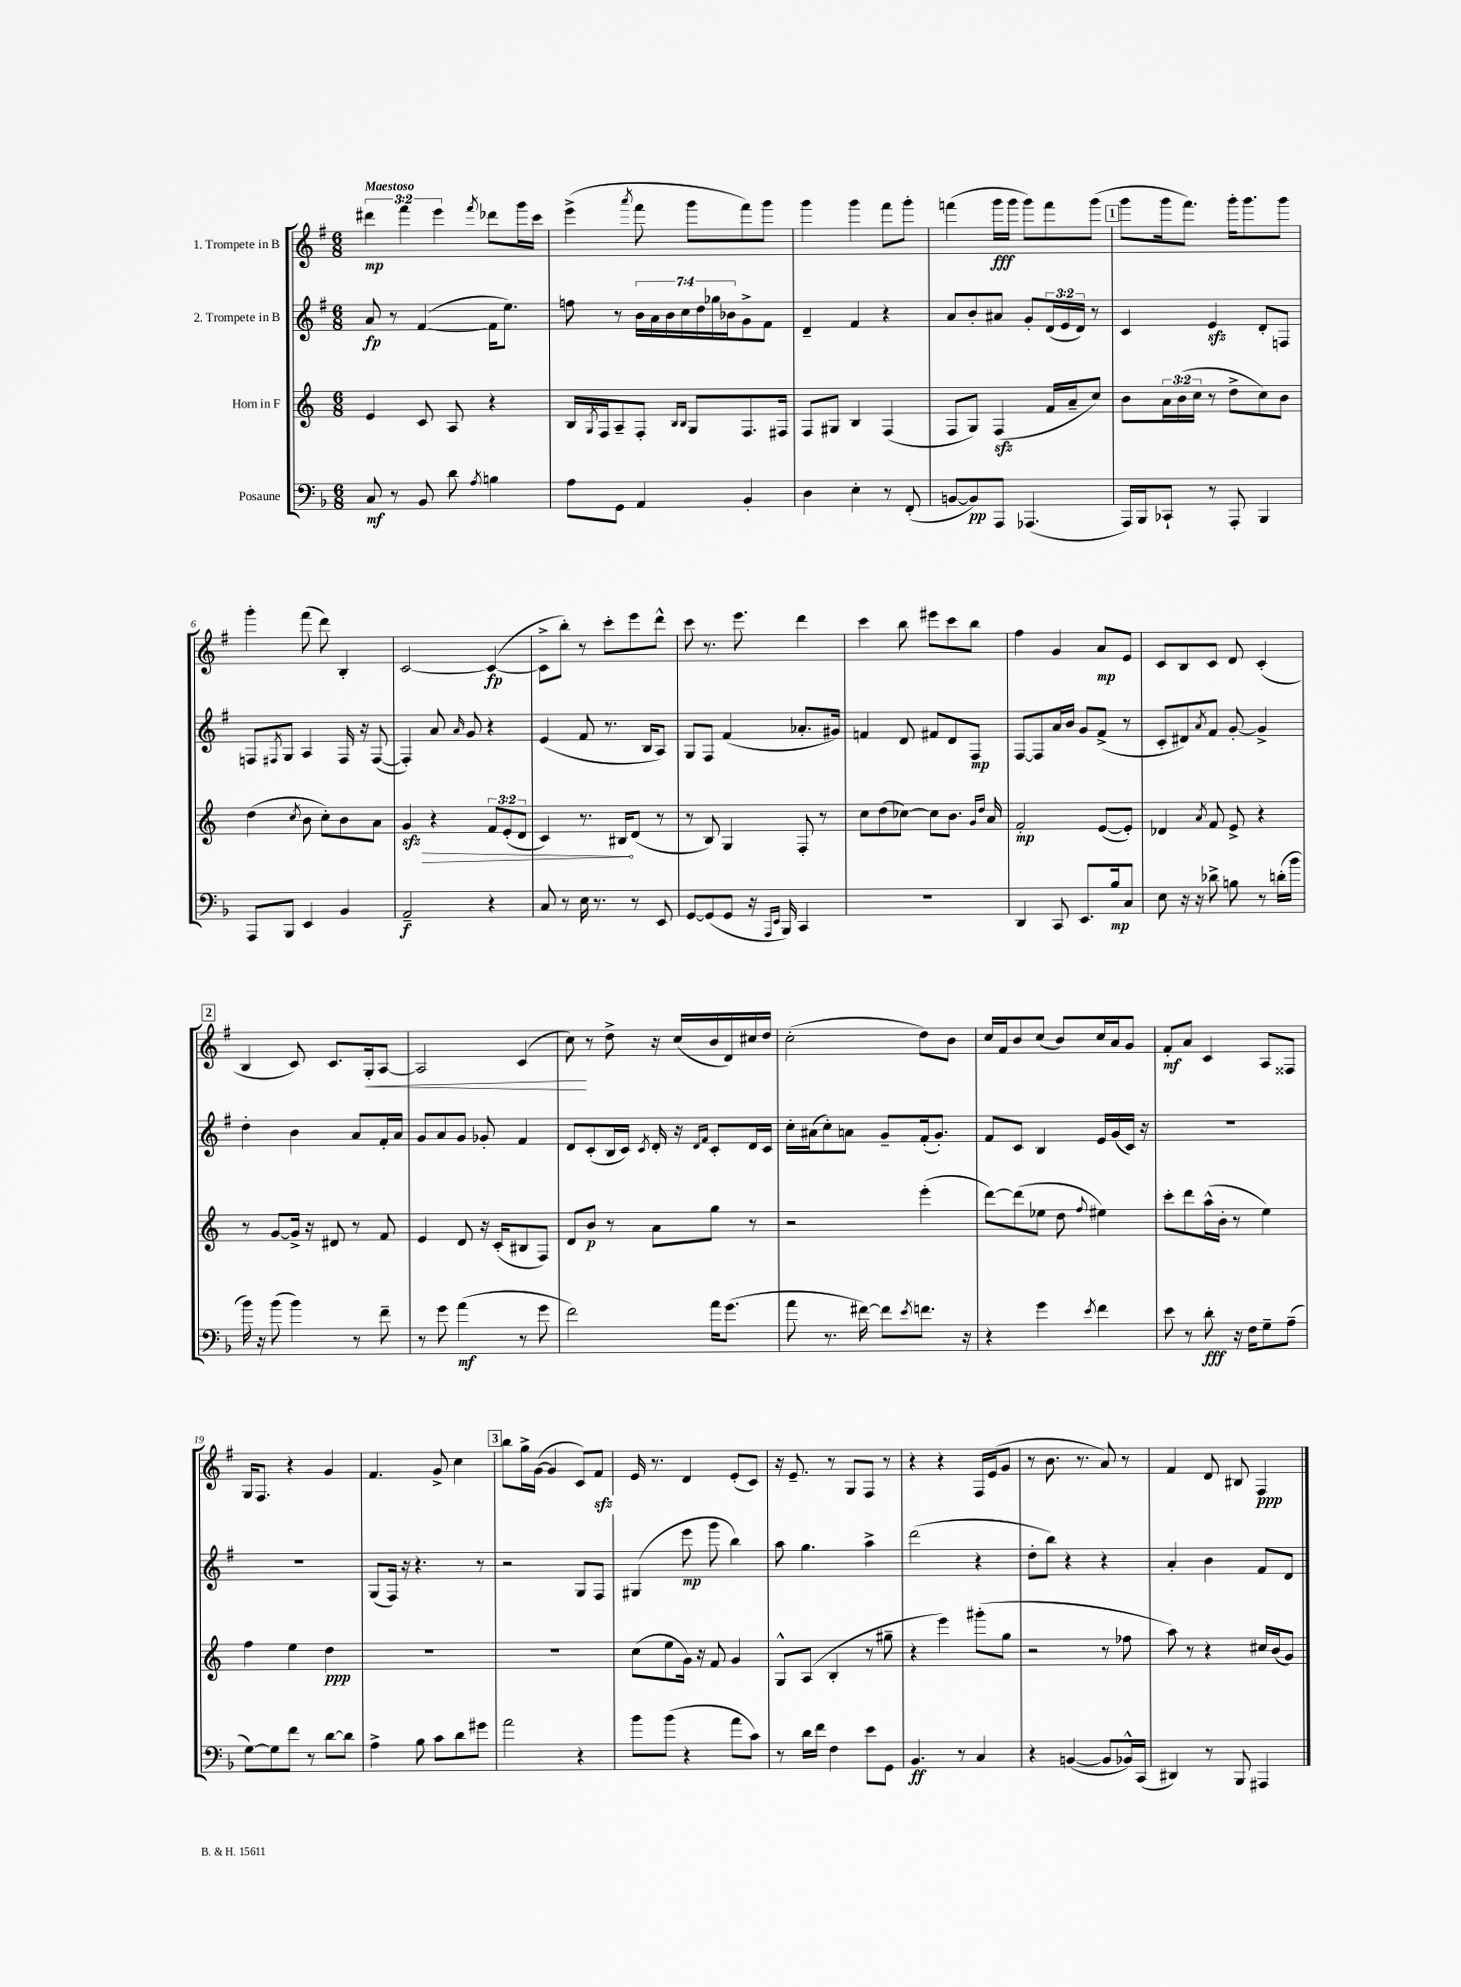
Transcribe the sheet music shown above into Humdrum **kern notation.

**kern	**dynam	**kern	**dynam	**kern	**dynam	**kern	**dynam
*part4	*part4	*part3	*part3	*part2	*part2	*part1	*part1
*staff4	*staff4	*staff3	*staff3	*staff2	*staff2	*staff1	*staff1
*I"Posaune	*	*I"Horn in F	*	*I"2. Trompete in B	*	*I"1. Trompete in B	*
*clefF4	*	*clefG2	*	*clefG2	*	*clefG2	*
*k[b-]	*	*k[]	*	*k[f#]	*	*k[f#]	*
*M6/8	*	*M6/8	*	*M6/8	*	*M6/8	*
=1	=1	=1	=1	=1	=1	=1	=1
!	!	!	!	!	!	!LO:TX:a:B:t=Maestoso	!
8C/	mf	4e/	.	8a/	fp	6ddd#X\	mp
8r	.	.	.	8r	.	.	.
.	.	.	.	.	.	6fff#\	.
8BB-/	.	8c/	.	([4f#/	.	.	.
.	.	.	.	.	.	6eee\	.
8d\	.	8A/	.	.	.	.	.
8qA/	.	.	.	.	.	8qfff#/	.
4Bn\	.	4r	.	16f#\KL]	.	8ddd-X\L	.
.	.	.	.	8.ee\J)	.	.	.
.	.	.	.	.	.	16ggg\L	.
.	.	.	.	.	.	16ccc\JJ	.
=2	=2	=2	=2	=2	=2	=2	=2
8A\L	.	16B/LL	.	8ffn\	.	(4eee^\	.
.	.	8qG/	.	.	.	.	.
.	.	16F/J	.	.	.	.	.
8GG\J	.	8A~/	.	8r	.	.	.
.	.	.	.	.	.	8qaaa/	.
4AA/	.	8F'/J	.	28b\LL	.	8fff#\	.
.	.	.	.	28a\	.	.	.
.	.	.	.	28b\	.	.	.
.	.	.	.	28cc\	.	.	.
.	.	16qqB/LL	.	.	.	.	.
.	.	16qqB/JJ	.	.	.	.	.
.	.	8G/L	.	.	.	8ggg\L	.
.	.	.	.	28dd\	.	.	.
.	.	.	.	28gg-X\	.	.	.
.	.	.	.	28b-X\J	.	.	.
4BB-'/	.	8.F/	.	8g^\	.	8fff#\)	.
.	.	.	.	8f#\J	.	8ggg\J	.
.	.	16F#X/Jk	.	.	.	.	.
=3	=3	=3	=3	=3	=3	=3	=3
4D\	.	8F/L	.	4d~/	.	4ggg\	.
.	.	8G#X/J	.	.	.	.	.
4E'\	.	4B/	.	4f#/	.	4ggg\	.
8r	.	(4F/	.	4r	.	8fff#\L	.
(8FF'/	.	.	.	.	.	8ggg'\J	.
=4	=4	=4	=4	=4	=4	=4	=4
[8BBn/L	.	8F/L	.	8a/L	.	(4fffn\	.
8BB/])	pp	8G/J)	.	8b'/	.	.	.
8AAA/J	.	(4Fzz/	.	8a#X/J	.	16ggg\LL	fff
.	.	.	.	.	.	16ggg\JJ	.
(4.AAA-X/	.	.	.	8g'/L	.	8ggg\L)	.
.	.	16f/LL	.	(24d/L	.	8fff\	.
.	.	.	.	24e/	.	.	.
.	.	16a~/J	.	.	.	.	.
.	.	.	.	24d/JJ)	.	.	.
.	.	8cc/J)	.	8r	.	(8ggg\J	.
!!LO:REH:place=s1:t=1
=5	=5	=5	=5	=5	=5	=5	=5
16AAA/LL)	.	8b\L	.	4c/	.	8ggg\L	.
16BBB-/J	.	.	.	.	.	.	.
8CC-X`/J	.	24a\L	.	.	.	16ggg\k	.
.	.	(24b\	.	.	.	.	.
.	.	.	.	.	.	8.fff#\J)	.
.	.	24cc\JJ	.	.	.	.	.
8r	.	8r	.	4ezz/	.	.	.
8AAA'/	.	8dd^\L	.	.	.	16ggg'\KL	.
.	.	.	.	.	.	8.ggg\	.
4BBB-/	.	8cc\)	.	8d'/L	.	.	.
.	.	8b\J	.	8Fn/J	.	8ggg\J	.
!!LO:LB:g=z
=6	=6	=6	=6	=6	=6	=6	=6
8AAA/L	.	(4dd\	.	8Fn/L	.	4ggg'\	.
.	.	.	.	8qF#X/	.	.	.
8BBB-/J	.	.	.	8G/J	.	.	.
.	.	8qcc/	.	.	.	.	.
4EE/	.	8b\	.	4A/	.	(8fff#\	.
.	.	8cc'\L)	.	.	.	8ddd\)	.
4BB-/	.	8b\	.	16F#/	.	4B'/	.
.	.	.	.	16r	.	.	.
.	.	8a\J	.	([8F#/	.	.	.
=7	=7	=7	=7	=7	=7	=7	=7
!	!	!	!LO:HP:b	!	!	!	!
2AA~/	f	4gzz/	>	4F#'/])	.	[2c/	.
.	.	4r	.	8a/	.	.	.
.	.	.	.	16qqa/	.	.	.
.	.	.	.	8g/	.	.	.
4r	.	12f/L	.	4r	.	(4c/_	fp
.	.	(12e'/	.	.	.	.	.
.	.	12d/J	.	.	.	.	.
=8	=8	=8	=8	=8	=8	=8	=8
8C/	.	4c/)	.	(4e/	.	8c^\L]	.
8r	.	.	.	.	.	8bb'\J)	.
16E\	.	8.r	.	8f#/	.	8r	.
8.r	.	.	.	.	.	.	.
.	.	.	.	8.r	.	8ccc'\L	.
.	.	16B#X/KL	.	.	.	.	.
8r	.	(8d/J	]	.	.	8eee\	.
.	.	.	.	16B/KL	.	.	.
8EE/	.	8r	.	8A/J)	.	8ddd^^\J	.
=9	=9	=9	=9	=9	=9	=9	=9
[8GG/L	.	8r	.	8G/L	.	8ccc\	.
(8GG/]	.	8B/)	.	8F#/J	.	8.r	.
8GG/J	.	4G/	.	(4f#/	.	.	.
.	.	.	.	.	.	8.eee\	.
16r	.	.	.	.	.	.	.
16qqAAA/LL	.	.	.	.	.	.	.
16qqEE/JJ	.	.	.	.	.	.	.
16BBB-/)	.	.	.	.	.	.	.
4CC/	.	8F'/	.	8.a-X'/L	.	4ddd\	.
.	.	8r	.	.	.	.	.
.	.	.	.	16g#X/Jk)	.	.	.
=10	=10	=10	=10	=10	=10	=10	=10
2.r	.	8cc\L	.	4fn/	.	4ccc\	.
.	.	(8dd\	.	.	.	.	.
.	.	[8cc-X\J)	.	8d/	.	8bb\	.
.	.	8cc-\L]	.	8f#X/L	.	8eee#X\L	.
.	.	8.b\J	.	8d/	.	8ccc\	.
.	.	.	.	8F#/J	mp	8bb\J	.
.	.	16qqg/LL	.	.	.	.	.
.	.	16qqdd/JJ	.	.	.	.	.
.	.	16a/	.	.	.	.	.
=11	=11	=11	=11	=11	=11	=11	=11
4DD/	.	2f'/	mp	[8F#/L	.	4ff#\	.
.	.	.	.	8F#/]	.	.	.
8CC/	.	.	.	16a/L	.	4g/	.
.	.	.	.	16b/JJ	.	.	.
8.EE/L	.	.	.	8g/L	.	.	.
.	.	([8e/L	.	(8f#^/J	.	8a/L	mp
16B-/k	mp	.	.	.	.	.	.
8C/J	.	8e'/J])	.	8r	.	8e/J	.
=12	=12	=12	=12	=12	=12	=12	=12
8E\	.	4d-X/	.	8c'/L	.	8c/L	.
16r	.	.	.	8d#X/)	.	8B/	.
16r	.	.	.	.	.	.	.
.	.	8qa/	.	8qa/	.	.	.
8d-X^\	.	8f/	.	8f#/J	.	8c/J	.
8Bn\	.	8e^/	.	[8g'/	.	8d/	.
8r	.	4r	.	4g^/]	.	(4c'/	.
(16dn'\LL	.	.	.	.	.	.	.
16b-\JJ	.	.	.	.	.	.	.
!!LO:LB:g=z
!!LO:REH:place=s1:t=2
=13	=13	=13	=13	=13	=13	=13	=13
16b-\)	.	8r	.	4dd'\	.	4B/	.
16r	.	.	.	.	.	.	.
(8b-\	.	[8g/L	.	.	.	.	.
4b-\)	.	16g^/Jk]	.	4b\	.	8c/)	.
.	.	16r	.	.	.	.	.
.	.	8d#X/	.	.	.	8.c/L	.
8r	.	8r	.	8a/L	.	.	.
!	!	!	!	!	!	!	!LO:HP:b
.	.	.	.	.	.	16G'/k	<
8f~\	.	8f/	.	16f#'/L	.	[8A/J	.
.	.	.	.	16a/JJ	.	.	.
=14	=14	=14	=14	=14	=14	=14	=14
8r	.	4e/	.	8g/L	.	2A/]	.
8g\	.	.	.	8a/	.	.	.
(4a\	mf	8d/	.	8g/J	.	.	.
.	.	16r	.	8g-X'/	.	.	.
.	.	(16c'/KL	.	.	.	.	.
8r	.	8B#X/	.	4f#/	.	(4c/	.
8g\	.	8F/J)	.	.	.	.	.
=15	=15	=15	=15	=15	=15	=15	=15
2f\)	.	8d/L	.	8d/L	.	8cc\)	.
.	.	8b/J	p	(8c'/	.	8r	[
.	.	8r	.	16B/L	.	8dd^\	.
.	.	.	.	16c/JJ)	.	.	.
.	.	.	.	8qc/	.	.	.
.	.	8a\L	.	16d'/	.	16r	.
.	.	.	.	16r	.	(16cc/LL	.
.	.	.	.	16qqd/LL	.	.	.
.	.	.	.	16qqf#/JJ	.	.	.
16a\KL	.	8gg\J	.	8c'/L	.	16b/	.
(8.g\J	.	.	.	.	.	16d/)	.
.	.	8r	.	16d/L	.	16cc#X/	.
.	.	.	.	16c/JJ	.	16dd/JJ	.
=16	=16	=16	=16	=16	=16	=16	=16
8a\	.	2r	.	16cc'\LL	.	(2cc'\	.
.	.	.	.	(16a#X\J	.	.	.
8.r	.	.	.	8cc'\)	.	.	.
.	.	.	.	8an\J	.	.	.
[16f#X\)	.	.	.	.	.	.	.
8f#\L]	.	.	.	8g~/L	.	.	.
8qe/	.	.	.	.	.	.	.
8.fn\J	.	(4eee'\	.	(16f#'/k	.	8dd\L)	.
.	.	.	.	8.g'/J)	.	.	.
.	.	.	.	.	.	8b\J	.
16r	.	.	.	.	.	.	.
=17	=17	=17	=17	=17	=17	=17	=17
4r	.	[8ddd\L)	.	8f#/L	.	16cc/LL	.
.	.	.	.	.	.	16f#/J	.
.	.	(8ddd\]	.	8c/J	.	8b/	.
4g\	.	8ee-X\J	.	4B/	.	(8cc/J	.
.	.	8dd\	.	.	.	8b/L)	.
8qe/	.	8qqff/	.	.	.	.	.
4f\	.	4ee#X\)	.	16e/LL	.	16cc/L	.
.	.	.	.	(16g/	.	16a/J	.
.	.	.	.	16c/JJ)	.	8g/J	.
.	.	.	.	16r	.	.	.
=18	=18	=18	=18	=18	=18	=18	=18
8e\	.	8ccc'\L	.	2.r	.	8f#'/L	mf
8r	.	8ddd\	.	.	.	8a/J	.
8d'\	fff	(16aa^^\L	.	.	.	4c/	.
.	.	16b'\JJ	.	.	.	.	.
16r	.	8r	.	.	.	.	.
16F\KL	.	.	.	.	.	.	.
8G~\	.	4ee\)	.	.	.	8A/L	.
(8A~\J	.	.	.	.	.	8F##X/J	.
!!LO:LB:g=z
=19	=19	=19	=19	=19	=19	=19	=19
[8G\L)	.	4ff\	.	2.r	.	16G/KL	.
.	.	.	.	.	.	8.F#/J	.
8G\]	.	.	.	.	.	.	.
8f\J	.	4ee\	.	.	.	4r	.
8r	.	.	.	.	.	.	.
[8d\L	.	4dd\	ppp	.	.	4g/	.
8d\J]	.	.	.	.	.	.	.
=20	=20	=20	=20	=20	=20	=20	=20
4A^\	.	2.r	.	(8G/L	.	4.f#/	.
.	.	.	.	16F#/Jk)	.	.	.
.	.	.	.	16r	.	.	.
8B-\	.	.	.	4.r	.	.	.
8c\L	.	.	.	.	.	8g^/	.
8d\	.	.	.	.	.	4cc\	.
8g#X\J	.	.	.	8r	.	.	.
!!LO:REH:place=s1:t=3
=21	=21	=21	=21	=21	=21	=21	=21
2a\	.	2.r	.	2r	.	8bb\L	.
.	.	.	.	.	.	16gg^\L	.
.	.	.	.	.	.	([16g\JJ	.
.	.	.	.	.	.	4g/]	.
4r	.	.	.	8G/L	.	8c/L)	.
.	.	.	.	8F#/J	.	8f#zz/J	.
=22	=22	=22	=22	=22	=22	=22	=22
8b-\L	.	(8cc\L	.	(4G#X/	.	16e/	.
.	.	.	.	.	.	8.r	.
(8b-\J	.	8ee\	.	.	.	.	.
4r	.	16g\Jk)	.	8eee\	mp	4d/	.
.	.	16r	.	.	.	.	.
.	.	8f/	.	8ggg\	.	.	.
8a\L	.	4g/	.	4bb\)	.	(8e'/L	.
8c\J)	.	.	.	.	.	8c/J)	.
=23	=23	=23	=23	=23	=23	=23	=23
8r	.	8G^^/L	.	8aa\	.	16r	.
.	.	.	.	.	.	8.e~/	.
16d\LL	.	(8A/J	.	4.gg\	.	.	.
16f\JJ	.	.	.	.	.	.	.
4F\	.	4B'/	.	.	.	8r	.
.	.	.	.	.	.	8G/L	.
8e\L	.	8r	.	4aa^\	.	8F#/J	.
8GG\J	.	8gg#X~\	.	.	.	8r	.
=24	=24	=24	=24	=24	=24	=24	=24
4.BB-/	ff	4r	.	(2ddd\	.	4r	.
.	.	4eee\)	.	.	.	4r	.
8r	.	.	.	.	.	.	.
4C/	.	(8ggg#X'\L	.	4r	.	16F#/LL	.
.	.	.	.	.	.	(16e/J	.
.	.	8gg\J	.	.	.	8g/J	.
=25	=25	=25	=25	=25	=25	=25	=25
4r	.	2r	.	8dd'\L	.	8r	.
.	.	.	.	8bb\J)	.	8.b\	.
([4BBn/	.	.	.	4r	.	.	.
.	.	.	.	.	.	8.r	.
8BB/L]	.	8r	.	4r	.	8a/)	.
16BB-X^^/L)	.	8ff-X\	.	.	.	8r	.
(16CC/JJ	.	.	.	.	.	.	.
=26	=26	=26	=26	=26	=26	=26	=26
4DD#X/)	.	8aa\)	.	4a'/	.	4f#/	.
.	.	8r	.	.	.	.	.
8r	.	4r	.	4b\	.	8d/	.
8BBB-/	.	.	.	.	.	8B#X/	.
4AAA#X/	.	16cc#X/LL	.	8f#/L	.	4F#/	ppp
.	.	(16b/J	.	.	.	.	.
.	.	8g/J)	.	8d/J	.	.	.
==	==	==	==	==	==	==	==
*-	*-	*-	*-	*-	*-	*-	*-
